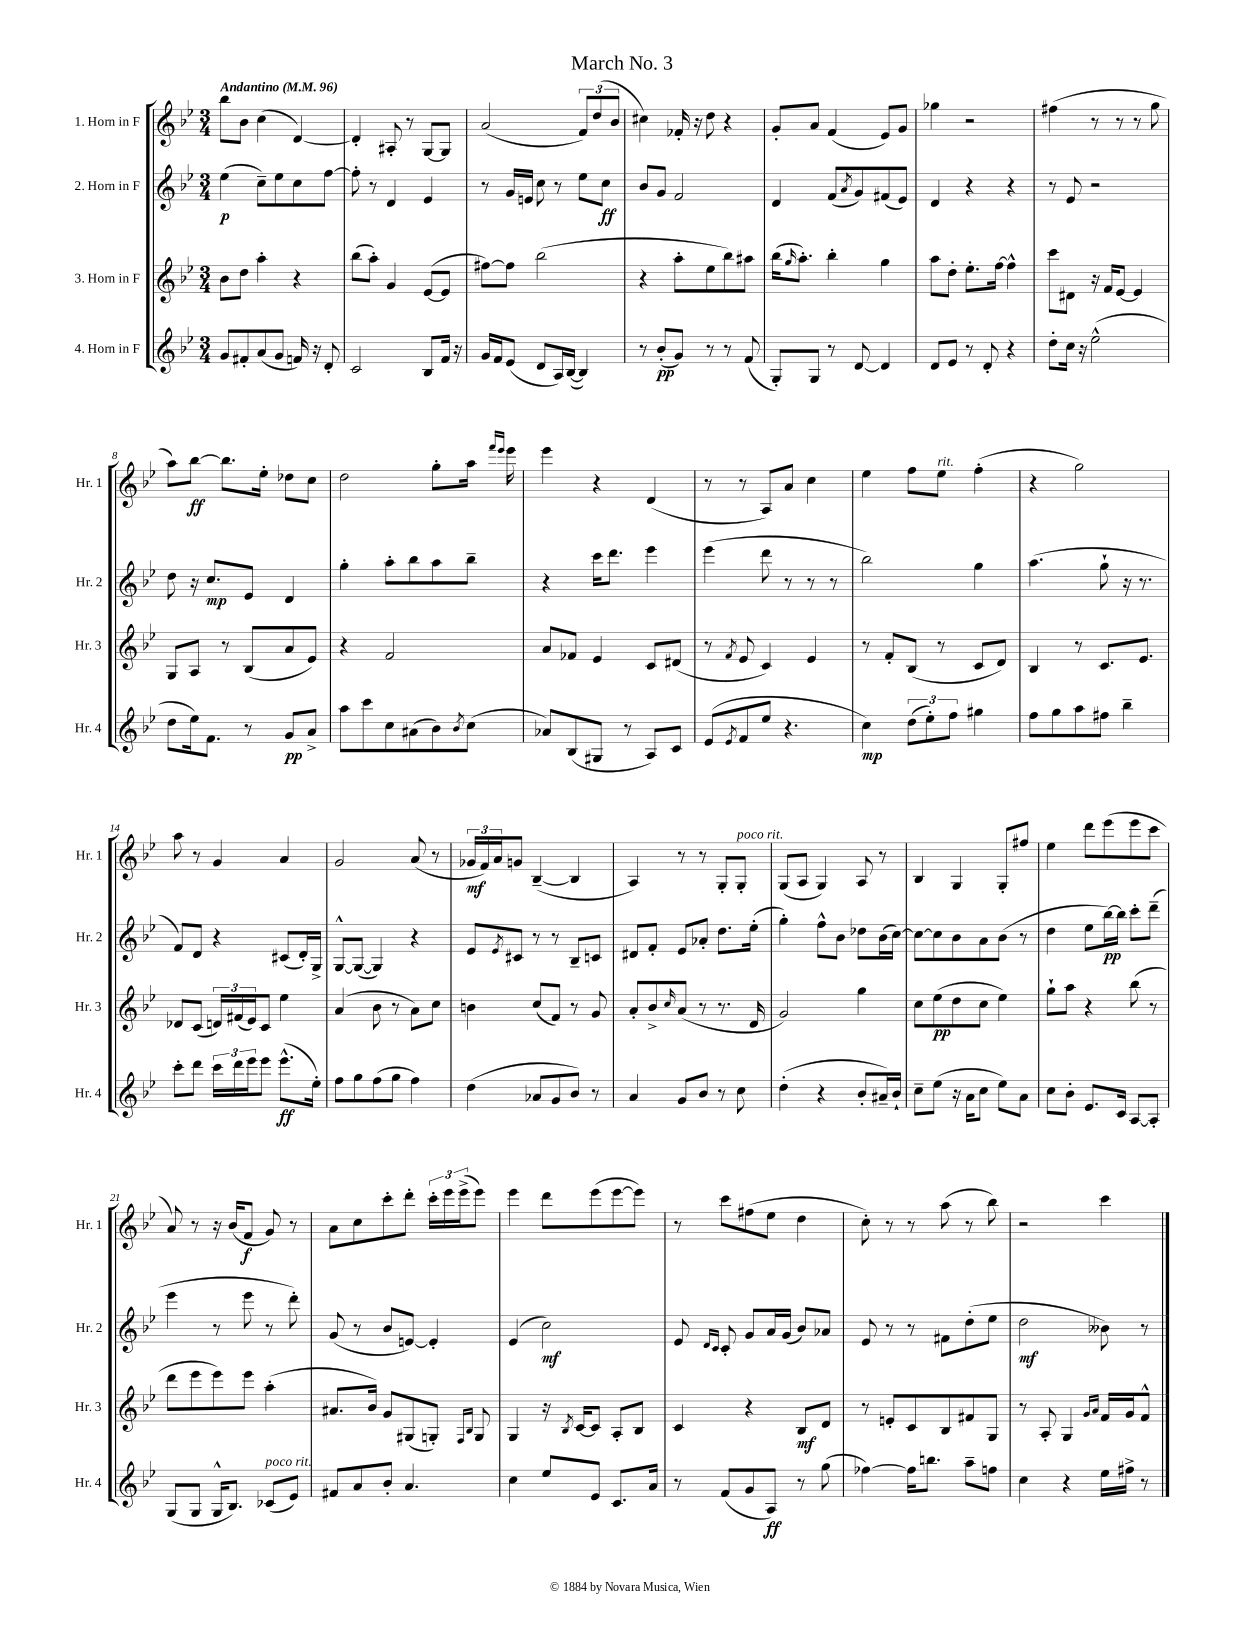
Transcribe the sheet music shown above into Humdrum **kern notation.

**kern	**kern	**kern	**kern
*staff4	*staff3	*staff2	*staff1
*clefG2	*clefG2	*clefG2	*clefG2
*k[b-e-]	*k[b-e-]	*k[b-e-]	*k[b-e-]
*M3/4	*M3/4	*M3/4	*M3/4
*MM96	*MM96	*MM96	*MM96
8g	8b-	(4ee-	8bb-
8f#'	8dd	.	8b-
(8a	4aa'	8cc~)	(4cc
8g	.	8ee-	.
16f)	4r	8cc	[4d)
16r	.	.	.
8d'	.	[8ff	.
=	=	=	=
2c	(8bb-	8ff']	4d']
.	8aa')	8r	.
.	4g	4d	8A#'
.	.	.	8r
8B-	([8e-	4e-	[8G
16f	8e-]	.	8G]
16r	.	.	.
=	=	=	=
16g	[8ff#)	8r	(2a
16f	.	.	.
(8e-	8ff#]	16g	.
.	.	16e	.
8d	(2bb-	8cc	.
16A)	.	8r	.
([16B-	.	.	.
4B-])	.	8ee-	12f)
.	.	.	(12dd
.	.	8cc	.
.	.	.	12b-
=	=	=	=
8r	4r	8b-	4cc#)
(8b-'	.	8g	.
8g)	8aa'	2f	16f-'
.	.	.	16r
8r	8ee-	.	8dd
8r	8bb-)	.	4r
(8f	8aa#	.	.
=	=	=	=
8G')	(16bb-	4d	8g'
.	16qqgg	.	.
.	8.aa')	.	.
8G	.	.	8a
8r	4bb-'	(8f	(4f
.	.	8qa	.
[8d	.	8g)	.
4d]	4gg	(8f#	8e-)
.	.	8e-)	8g
=	=	=	=
8d	8aa	4d	4gg-
8e-	8dd'	.	.
8r	8.ee-'	4r	2r
8d'	.	.	.
.	[16ff	.	.
4r	4ff^^]	4r	.
=	=	=	=
8dd'	8ccc	8r	(4ff#
16cc	8d#	8e-	.
16r	.	.	.
(2ee-^^	16r	2r	8r
.	16f	.	.
.	[8e-	.	8r
.	4e-]	.	8r
.	.	.	8gg
=	=	=	=
8dd	8G	8dd	8aa)
16ee-)	8A	16r	[8bb-
8.f	.	8.cc	.
.	8r	.	8.bb-]
8r	(8B-	8e-	.
.	.	.	16ee-'
8g	8a	4d	8dd-
8a^	8e-)	.	8cc
=	=	=	=
8aa	4r	4gg'	2dd
8ccc	.	.	.
8cc	2f	8aa'	.
(8a#	.	8bb-	.
8b-)	.	8aa	8gg'
8qb-	.	.	.
(8cc	.	8bb-~	16aa
.	.	.	16qqfff
.	.	.	16qqeee-
.	.	.	16eee-
=	=	=	=
8a-)	8a	4r	4eee-
(8B-	8f-	.	.
8G#	4e-	16ccc	4r
.	.	8.ddd	.
8r	.	.	.
8A)	8c	4eee-	(4d
8c	(8d#	.	.
=	=	=	=
(8e-	8r	(4eee-	8r
8qe-	8qf	.	.
8f	8e-	.	8r
8ee-	4c)	8ddd	8A)
4.r	.	8r	8a
.	4e-	8r	4cc
.	.	8r	.
=	=	=	=
4cc)	8r	2bb-)	4ee-
.	8f'	.	.
(12dd	(8B-	.	8ff
12ee-')	.	.	.
.	8r	.	8ee-
12ff	.	.	.
4gg#	8c	4gg	(4ff'
.	8d)	.	.
=	=	=	=
8ff	4B-	(4.aa	4r
8gg	.	.	.
8aa	8r	.	2gg)
8ff#	8.c	8gg`	.
4bb-~	.	16r	.
.	8.e-	8.r	.
=	=	=	=
8ccc'	8d-	8f)	8aa
8ddd	(8c	8d	8r
24ccc	24d)	4r	4g
24ddd	(24f#	.	.
24eee-	24e-)	.	.
8eee-	8c	.	.
(8.eee-^^	4ee-	(8c#	4a
.	.	16d')	.
16ee-')	.	16G^	.
=	=	=	=
8ff	(4a	[8G^^	2g
8gg	.	(8G_	.
(8ff	8b-	4G])	.
8gg	8r	.	.
4ff)	8a)	4r	(8a
.	8cc	.	8r
=	=	=	=
(4dd	4b	8e-	24g-
.	.	.	24f)
.	.	.	24a
.	.	8qe-	.
.	.	8c#	8g
8a-	(8cc	8r	([4B-~
8g	8f)	8r	.
8b-)	8r	8B-~	4B-]
8r	8g	8c	.
=	=	=	=
4a	8a'	8d#	4A)
.	8b-^	8f'	.
.	16qqcc	.	.
8g	(8a	8e-	8r
8b-	8r	8a-'	8r
8r	8.r	8.dd	8G'
8cc	.	.	8G'
.	16d	(16ee-'	.
=	=	=	=
(4dd'	2g)	4gg')	(8G
.	.	.	8A
4r	.	8ff^^	4G)
.	.	8b-	.
8b-'	4gg	8dd-	8A
16a#~)	.	(16b-	8r
16b-`	.	[16cc)	.
=	=	=	=
8cc~	8cc	8cc_	4B-
(8ee-	(8ee-	8cc]	.
16r	8dd	8b-	4G
16a	.	.	.
8cc	8cc	8a	.
8ee-)	4ee-)	(8b-	8G'
8a	.	8r	8ff#
=	=	=	=
8cc	8gg`	4dd	4ee-
8b-'	8aa	.	.
8.e-	4r	8ee-	8ddd
.	.	[16bb-)	(8eee-
16c	.	16bb-]	.
[8A	(8bb-	8ccc'	8eee-
8A']	8r	(8ddd~	8ccc
=	=	=	=
(8G	8ddd	4eee-	8a)
8G	8eee-	.	8r
16G^^	8eee-)	8r	16r
8.B-)	.	.	(16b-
.	8eee-	8eee-	8f
(8c-	(4aa'	8r	8g)
8e-)	.	8ddd')	8r
=	=	=	=
8f#	8.a#	(8g	8a
8a	.	8r	8cc
.	16b-)	.	.
8b-'	8g	8b-	8ccc'
4.a	(8G#	[8e)	8ddd'
.	8G')	4e']	24ccc'
.	.	.	24eee-
.	.	.	(24eee-^
.	16qqF	.	.
.	16qqB-	.	.
.	8G	.	8eee-)
=	=	=	=
4cc	4G	(4e-	4eee-
8ee-	16r	2cc)	8ddd
.	8qB-	.	.
.	[16c	.	.
8e-	8c]	.	(8eee-
8.c	8A'	.	[8eee-
.	8B-	.	8eee-])
16a	.	.	.
=	=	=	=
8r	4c	8e-	8r
.	.	16qqd	.
.	.	16qqc	.
(8f	.	8c'	8ccc
8g	4r	8g	(8ff#
8A)	.	16a	8ee-
.	.	(16g	.
8r	8B-	8b-)	4dd
(8gg	8d	8a-	.
=	=	=	=
[4ff-)	8r	8e-	8cc')
.	8e'	8r	8r
16ff-]	8c	8r	8r
8.bb	.	.	.
.	8B-	8f#	(8aa
8aa~	8f#	(8dd'	8r
8ff	8G	8ee-	8bb-)
=	=	=	=
4cc	8r	2dd	2r
.	8A'	.	.
4r	4G	.	.
.	16qqg	.	.
.	16qqa	.	.
16ee-	16f	8b--)	4ccc
16ff#^	16g	.	.
8r	8f^^	8r	.
==	==	==	==
*-	*-	*-	*-
